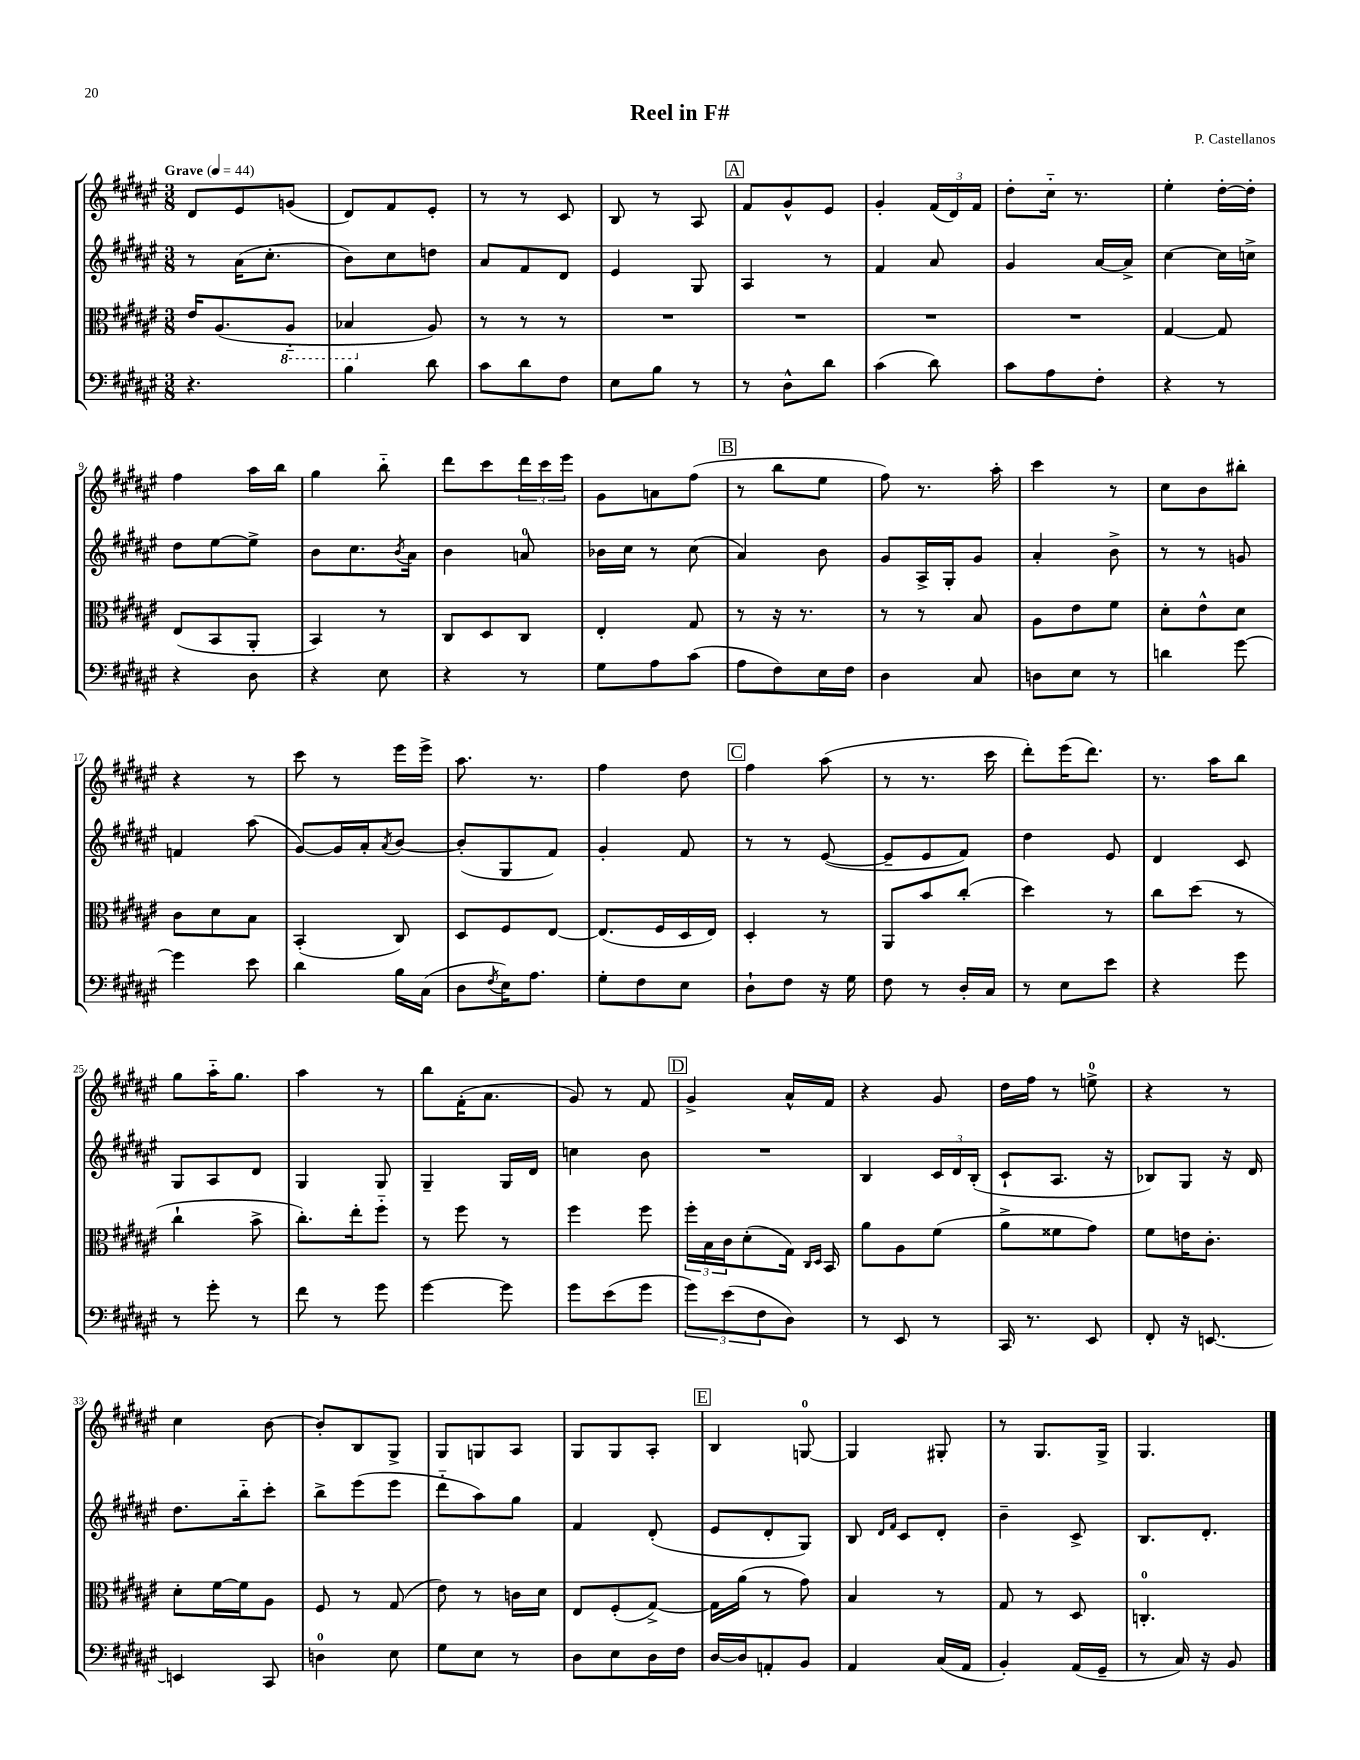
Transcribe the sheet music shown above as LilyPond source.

\header { title = "Reel in F#" composer = "P. Castellanos" }
<<
\new StaffGroup <<
\new Staff = "s0" {
    \clef treble \key fis \major \numericTimeSignature \time 3/8 \tempo "Grave" 4 = 44
    dis'8 eis'8 g'8( |
    dis'8) fis'8 eis'8-. |
    r8 r8 cis'8 |
    b8 r8 ais8 |
    \mark \markup { \box "A" } fis'8 gis'8-^ eis'8 |
    gis'4-. \tuplet 3/2 { fis'16( dis'16) fis'16 } |
    dis''8-. cis''16-_ r8. |
    eis''4-. dis''16~-. dis''16-. |
    fis''4 ais''16 b''16 |
    gis''4 b''8-_ |
    dis'''8 cis'''8 \tuplet 3/2 { dis'''16 cis'''16 eis'''16 } |
    gis'8 a'8 fis''8( |
    \mark \markup { \box "B" } r8 b''8 eis''8 |
    fis''8) r8. ais''16-. |
    cis'''4 r8 |
    cis''8 b'8 bis''8-. |
    r4 r8 |
    cis'''8 r8 eis'''16 eis'''16-> |
    ais''8. r8. |
    fis''4 dis''8 |
    \mark \markup { \box "C" } fis''4 ais''8( |
    r8 r8. cis'''16 |
    dis'''8-.) eis'''16( dis'''8.) |
    r8. ais''16 b''8 |
    gis''8 ais''16-_ gis''8. |
    ais''4 r8 |
    b''8 fis'16-.( ais'8. |
    gis'8) r8 fis'8 |
    \mark \markup { \box "D" } gis'4-> ais'16-^ fis'16 |
    r4 gis'8 |
    dis''16 fis''16 r8 e''8-0-> |
    r4 r8 |
    cis''4 b'8~ |
    b'8-. b8 gis8-> |
    gis8 g8 ais8 |
    gis8 gis8 ais8-. |
    \mark \markup { \box "E" } b4 g8-0~ |
    g4 gis8-. |
    r8 gis8. gis16-> |
    gis4. \bar "|." |
}
\new Staff = "s1" {
    \clef treble \key fis \major \numericTimeSignature \time 3/8
    r8 ais'16( cis''8.-. |
    b'8) cis''8 d''8 |
    ais'8 fis'8 dis'8 |
    eis'4 gis8 |
    \mark \markup { \box "A" } ais4 r8 |
    fis'4 ais'8 |
    gis'4 ais'16~ ais'16-> |
    cis''4~ cis''16 c''16-> |
    dis''8 eis''8~ eis''8-> |
    b'8 cis''8. \acciaccatura { b'8 } ais'16 |
    b'4 a'8-0 |
    bes'16 cis''16 r8 cis''8( |
    \mark \markup { \box "B" } ais'4) b'8 |
    gis'8 ais16-> gis16-. gis'8 |
    ais'4-. b'8-> |
    r8 r8 g'8 |
    f'4 ais''8( |
    gis'8~) gis'16 ais'16-. \acciaccatura { ais'8 } b'8~ |
    b'8-.( gis8 fis'8) |
    gis'4-. fis'8 |
    \mark \markup { \box "C" } r8 r8 eis'8~( |
    eis'8-- eis'8 fis'8) |
    dis''4 eis'8 |
    dis'4 cis'8 |
    gis8 ais8 dis'8 |
    gis4 gis8 |
    gis4-- gis16 dis'16 |
    c''4 b'8 |
    \mark \markup { \box "D" } R4. |
    b4 \tuplet 3/2 { cis'16 dis'16 b16-.( } |
    cis'8-! ais8. r16 |
    bes8) gis8 r16 dis'16 |
    dis''8. b''16-_ cis'''8-. |
    b''8-> eis'''8( eis'''8 |
    dis'''8-_ ais''8) gis''8 |
    fis'4 dis'8-.( |
    \mark \markup { \box "E" } eis'8 dis'8-. gis8) |
    b8 \grace { dis'16 fis'16 } cis'8 dis'8-. |
    b'4-- cis'8-> |
    b8. dis'8.-. \bar "|." |
}
\new Staff = "s2" {
    \clef alto \key fis \major \numericTimeSignature \time 3/8
    eis'16 ais8.( \ottava #-1 ais,8-_ |
    bes,4 \ottava #0 ais8) |
    r8 r8 r8 |
    R4. |
    \mark \markup { \box "A" } R4. |
    R4. |
    R4. |
    gis4~ gis8 |
    eis8( b,8 ais,8-. |
    b,4) r8 |
    cis8 dis8 cis8 |
    eis4-. gis8 |
    \mark \markup { \box "B" } r8 r16 r8. |
    r8 r8 b8 |
    ais8 eis'8 fis'8 |
    dis'8-. eis'8-^ dis'8 |
    cis'8 dis'8 b8 |
    b,4-.( cis8) |
    dis8 fis8 eis8~ |
    eis8.( fis16 dis16 eis16) |
    \mark \markup { \box "C" } dis4-. r8 |
    ais,8 b'8 cis''8-.( |
    dis''4) r8 |
    cis''8 dis''8( r8 |
    cis''4-! b'8-> |
    cis''8.-.) eis''16-. fis''8-_ |
    r8 fis''8 r8 |
    fis''4 fis''8 |
    \mark \markup { \box "D" } \tuplet 3/2 { fis''16-. b16 cis'16 } dis'8-.( gis16) \grace { cis16 dis16 } b,16 |
    ais'8 ais8 fis'8( |
    ais'8-> fisis'8 gis'8) |
    fis'8 e'16 cis'8.-. |
    dis'8-. fis'16~ fis'16 ais8 |
    fis8 r8 gis8( |
    eis'8) r8 c'16 dis'16 |
    eis8 fis8-.( gis8~->) |
    \mark \markup { \box "E" } gis16 ais'16( r8 gis'8) |
    b4 r8 |
    gis8 r8 dis8 |
    c4.-0-. \bar "|." |
}
\new Staff = "s3" {
    \clef bass \key fis \major \numericTimeSignature \time 3/8
    r4. |
    b4 dis'8 |
    cis'8 dis'8 fis8 |
    eis8 b8 r8 |
    \mark \markup { \box "A" } r8 dis8-^ dis'8 |
    cis'4( dis'8) |
    cis'8 ais8 fis8-. |
    r4 r8 |
    r4 dis8 |
    r4 eis8 |
    r4 r8 |
    gis8 ais8 cis'8( |
    \mark \markup { \box "B" } ais8 fis8) eis16 fis16 |
    dis4 cis8 |
    d8 eis8 r8 |
    d'4 gis'8~ |
    gis'4 eis'8 |
    dis'4 b16 cis16( |
    dis8 \acciaccatura { fis8 } eis16) ais8. |
    gis8-. fis8 eis8 |
    \mark \markup { \box "C" } dis8-! fis8 r16 gis16 |
    fis8 r8 dis16-. cis16 |
    r8 eis8 eis'8 |
    r4 gis'8 |
    r8 gis'8-. r8 |
    fis'8 r8 gis'8 |
    gis'4~ gis'8 |
    gis'8 eis'8( gis'8 |
    \mark \markup { \box "D" } \tuplet 3/2 { gis'8) eis'8( fis8 } dis8) |
    r8 eis,8 r8 |
    cis,16 r8. eis,8 |
    fis,8-. r16 e,8.~ |
    e,4 cis,8 |
    d4-0 eis8 |
    gis8 eis8 r8 |
    dis8 eis8 dis16 fis16 |
    \mark \markup { \box "E" } dis16~ dis16 a,8-. b,8 |
    ais,4 cis16( ais,16 |
    b,4-.) ais,16( gis,16-- |
    r8 cis16) r16 b,8 \bar "|." |
}
>>
>>
